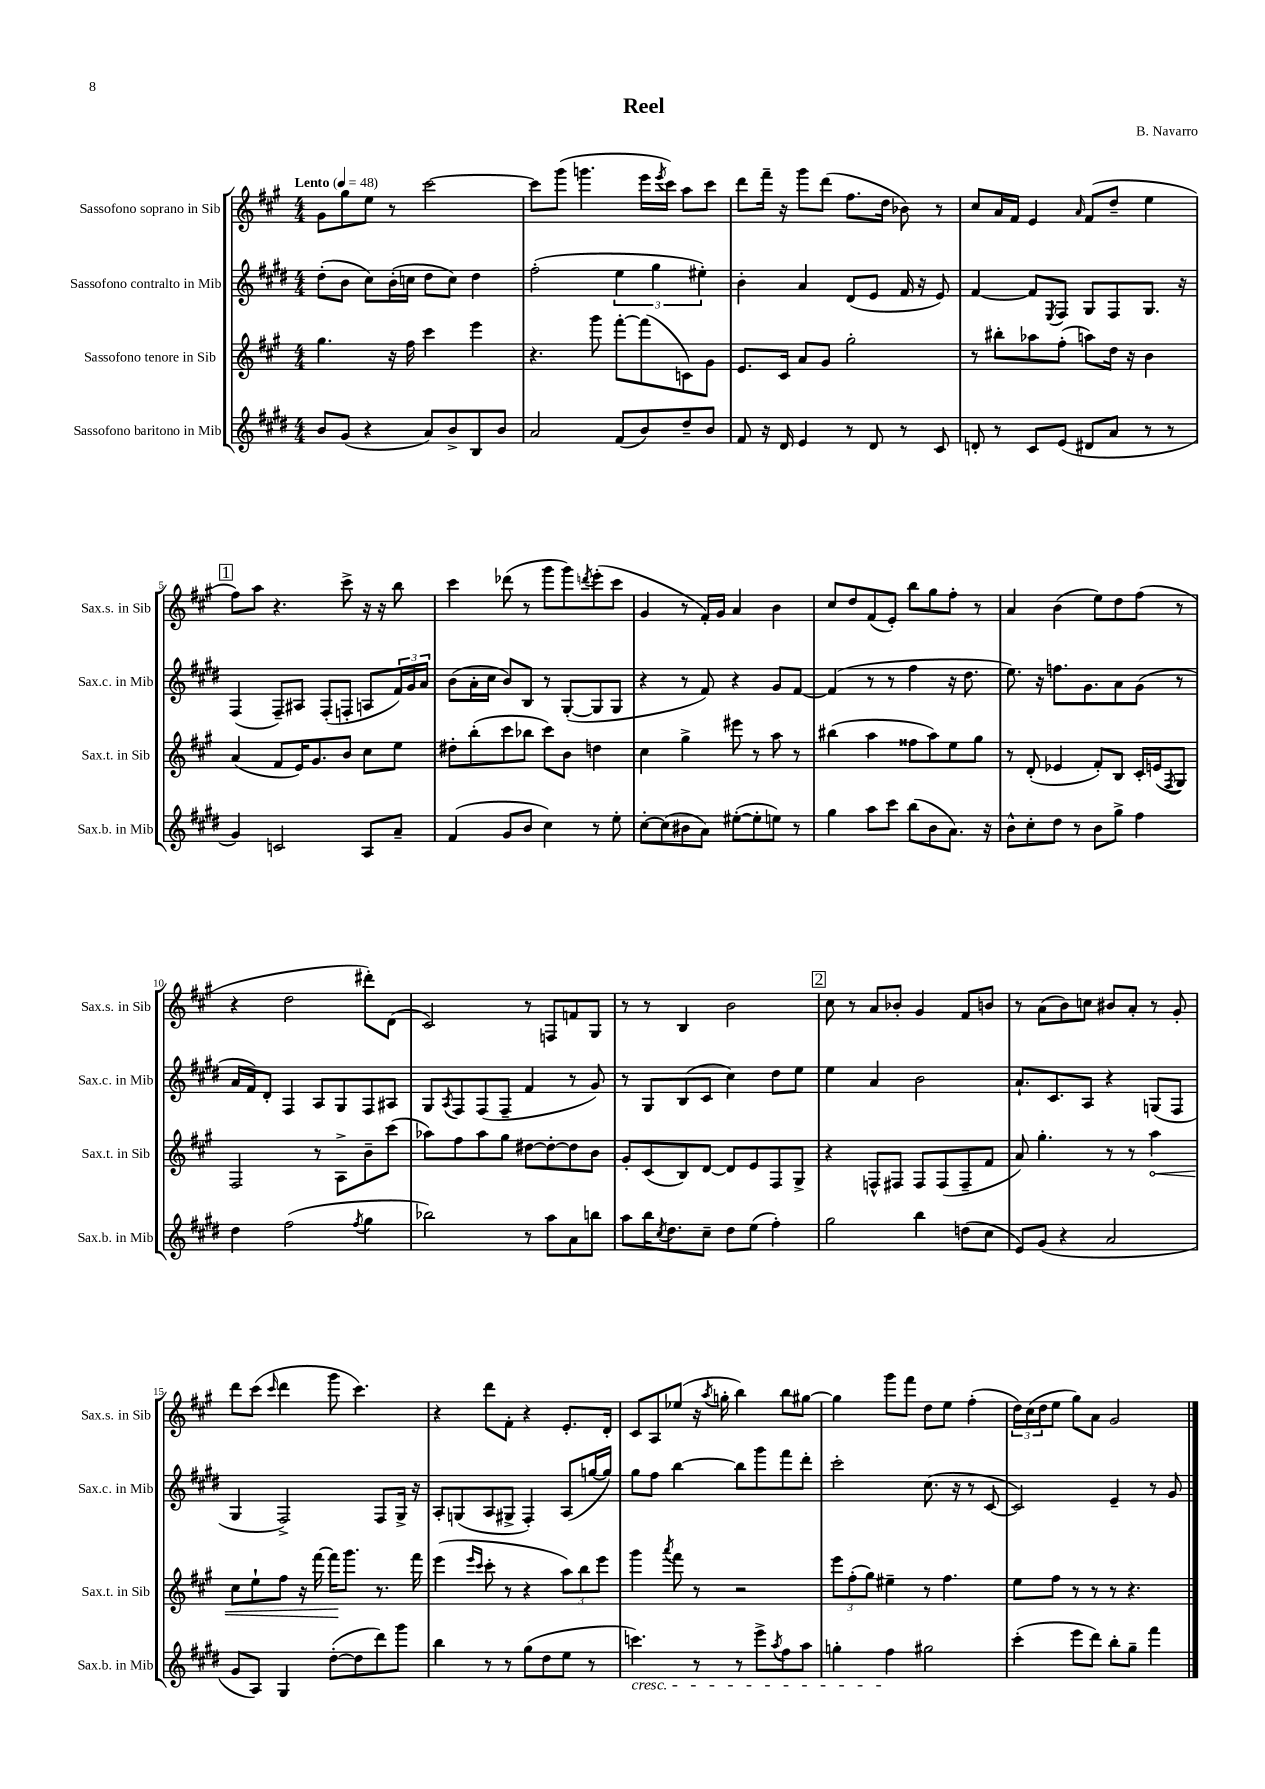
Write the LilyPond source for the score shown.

\header { title = "Reel" composer = "B. Navarro" }
<<
\new StaffGroup <<
\new Staff = "s0" \with { instrumentName = "Sassofono soprano in Sib" shortInstrumentName = "Sax.s. in Sib" } {
    \clef treble \key a \major \numericTimeSignature \time 4/4 \tempo "Lento" 4 = 48
    gis'8 gis''8 e''8 r8 cis'''2~ |
    cis'''8 gis'''8( g'''4. e'''16 \acciaccatura { e'''8 } cis'''16) a''8 cis'''8 |
    d'''8 fis'''16-- r16 gis'''8 d'''8( fis''8. d''16 bes'8) r8 |
    cis''8 a'16 fis'16 e'4 \grace { a'16 } fis'8( d''8-- e''4 |
    \mark \markup { \box "1" } fis''8) a''8 r4. cis'''8-> r16 r16 b''8 |
    cis'''4 des'''8( r8 gis'''8 gis'''8) \acciaccatura { d'''8 } e'''8-.( cis'''8 |
    gis'4 r8 fis'16-.) gis'16 a'4 b'4 |
    cis''8 d''8 fis'8( e'8-.) b''8 gis''8 fis''8-. r8 |
    a'4 b'4( e''8) d''8 fis''8( r8 |
    r4 d''2 dis'''8-.) d'8( |
    cis'2) r8 f8 f'8 gis8 |
    r8 r8 b4 b'2 |
    \mark \markup { \box "2" } cis''8 r8 a'8 bes'8-. gis'4 fis'8 b'8 |
    r8 a'8( b'8) c''8 bis'8 a'8-. r8 gis'8-. |
    d'''8 cis'''8( \grace { cis'''16 } d'''4 gis'''8 cis'''4.) |
    r4 d'''8 fis'8-. r4 e'8.-. d'16-. |
    cis'8 a8 ees''8( r16 \acciaccatura { a''8 } g''16-. b''4) b''8 gis''8~ |
    gis''4 gis'''8 fis'''8 d''8 e''8 fis''4-.( |
    \tuplet 3/2 { d''16) cis''16( d''16 } e''8 gis''8) a'8 gis'2 \bar "|." |
}
\new Staff = "s1" \with { instrumentName = "Sassofono contralto in Mib" shortInstrumentName = "Sax.c. in Mib" } {
    \clef treble \key e \major \numericTimeSignature \time 4/4
    dis''8-.( b'8 cis''8) b'16-.( c''16 dis''8 c''8) dis''4 |
    fis''2-.( \tuplet 3/2 { e''4 gis''4 eis''4-.) } |
    b'4-. a'4 dis'8( e'8 fis'16 r16 e'8) |
    fis'4~ fis'8 \acciaccatura { e8 } fis8 gis8 fis8 gis8. r16 |
    \mark \markup { \box "1" } fis4( fis8--) ais8 fis8-.( f8-. a8 \tuplet 3/2 { fis'16) gis'16 a'16 } |
    b'8( a'16-. cis''16 b'8) b8 r8 gis8~-.( gis8 gis8 |
    r4 r8 fis'8) r4 gis'8 fis'8~ |
    fis'4( r8 r8 fis''4 r16 dis''8. |
    e''8.) r16 f''8. gis'8. a'8 gis'8( r8 |
    a'16 fis'16) dis'8-. fis4 a8 gis8 fis8 ais8 |
    gis8 \acciaccatura { a8 } fis8 fis8( fis8-- fis'4 r8 gis'8) |
    r8 gis8 b8( cis'8 cis''4) dis''8 e''8 |
    \mark \markup { \box "2" } e''4 a'4 b'2 |
    a'8.-! cis'8. a8 r4 g8( fis8 |
    gis4 fis2->) fis8 gis16-> r16 |
    a8-. g8( a8 gis8-> fis4-.) a8( g''16~ g''16) |
    gis''8 fis''8 b''4~ b''8 gis'''8 fis'''8 dis'''8-. |
    cis'''2-. cis''8.( r16 r8 cis'8~ |
    cis'2) e'4-- r8 gis'8 \bar "|." |
}
\new Staff = "s2" \with { instrumentName = "Sassofono tenore in Sib" shortInstrumentName = "Sax.t. in Sib" } {
    \clef treble \key a \major \numericTimeSignature \time 4/4
    gis''4. r16 fis''16 cis'''4 e'''4 |
    r4. gis'''8 fis'''8~-. fis'''8( c'8) gis'8 |
    e'8. cis'16 a'8 gis'8 gis''2-. |
    r8 bis''8-. aes''8 fis''8-.( a''8) d''16 r16 b'4 |
    \mark \markup { \box "1" } a'4( fis'8 e'16) gis'8. b'8 cis''8 e''8 |
    dis''8-. b''8-.( cis'''8 bes''8 cis'''8) b'8 d''4 |
    cis''4 gis''4-> eis'''8 r8 a''8 r8 |
    bis''4( a''4 fisis''8 a''8) e''8 gis''8 |
    r8 d'8-.( ees'4 fis'8-.) b8 cis'16-. e'16( \acciaccatura { fis8 } gis8) |
    fis2 r8 a8-> b'8-- cis'''8( |
    aes''8) fis''8 aes''8 gis''8 dis''8~ dis''8~-. dis''8 b'8 |
    gis'8-. cis'8( b8) d'8~ d'8 e'8 fis8 gis8-> |
    \mark \markup { \box "2" } r4 f8-^ fis8 fis8 fis8( fis8-- fis'8 |
    a'8) gis''4.-. r8 r8 \once \override Hairpin.circled-tip = ##t a''4\< |
    cis''8 e''8-! fis''8 r16 fis'''16~ fis'''16\! gis'''8. r8. fis'''16 |
    e'''4( \grace { e'''16 cis'''16 } cis'''8-. r8 r4 \tuplet 3/2 { a''8) b''8 e'''8 } |
    gis'''4 \acciaccatura { a'''8 } fis'''8 r8 r2 |
    \tuplet 3/2 { e'''8 fis''8-.( gis''8) } eis''4-- r8 fis''4. |
    e''8 fis''8 r8 r8 r8 r4. \bar "|." |
}
\new Staff = "s3" \with { instrumentName = "Sassofono baritono in Mib" shortInstrumentName = "Sax.b. in Mib" } {
    \clef treble \key e \major \numericTimeSignature \time 4/4
    b'8 gis'8( r4 a'8) b'8-> b8 b'8 |
    a'2 fis'8( b'8) dis''8-- b'8 |
    fis'8 r16 dis'16 e'4 r8 dis'8 r8 cis'8 |
    d'8-. r8 cis'8 e'8( dis'8 a'8 r8 r8 |
    \mark \markup { \box "1" } gis'4) c'2 a8 a'8-- |
    fis'4( gis'8 b'8 cis''4) r8 e''8-. |
    cis''8~-. cis''8( bis'8 a'8) eis''8~-.( eis''8-. e''8) r8 |
    gis''4 a''8 cis'''8 b''8( b'8 a'8.) r16 |
    b'8-^ cis''8-. dis''8 r8 b'8 gis''8-> fis''4 |
    dis''4 fis''2( \acciaccatura { fis''8 } gis''4 |
    bes''2) r8 a''8 a'8 b''8 |
    a''8 b''16 \acciaccatura { cis''8 } dis''8. cis''8-- dis''8 e''8( fis''4-.) |
    \mark \markup { \box "2" } gis''2 b''4 d''8( cis''8 |
    e'8) gis'8( r4 a'2 |
    gis'8 a8) gis4 dis''8~-.( dis''8 dis'''8) gis'''8 |
    b''4 r8 r8 gis''8( dis''8 e''8 r8 |
    c'''4.\cresc) r8 r8 e'''8-> \acciaccatura { a''8 } fis''8 a''8 |
    g''4-. fis''4\! gis''2 |
    cis'''4-.( e'''8 dis'''8) b''8-. gis''8-- fis'''4 \bar "|." |
}
>>
>>
